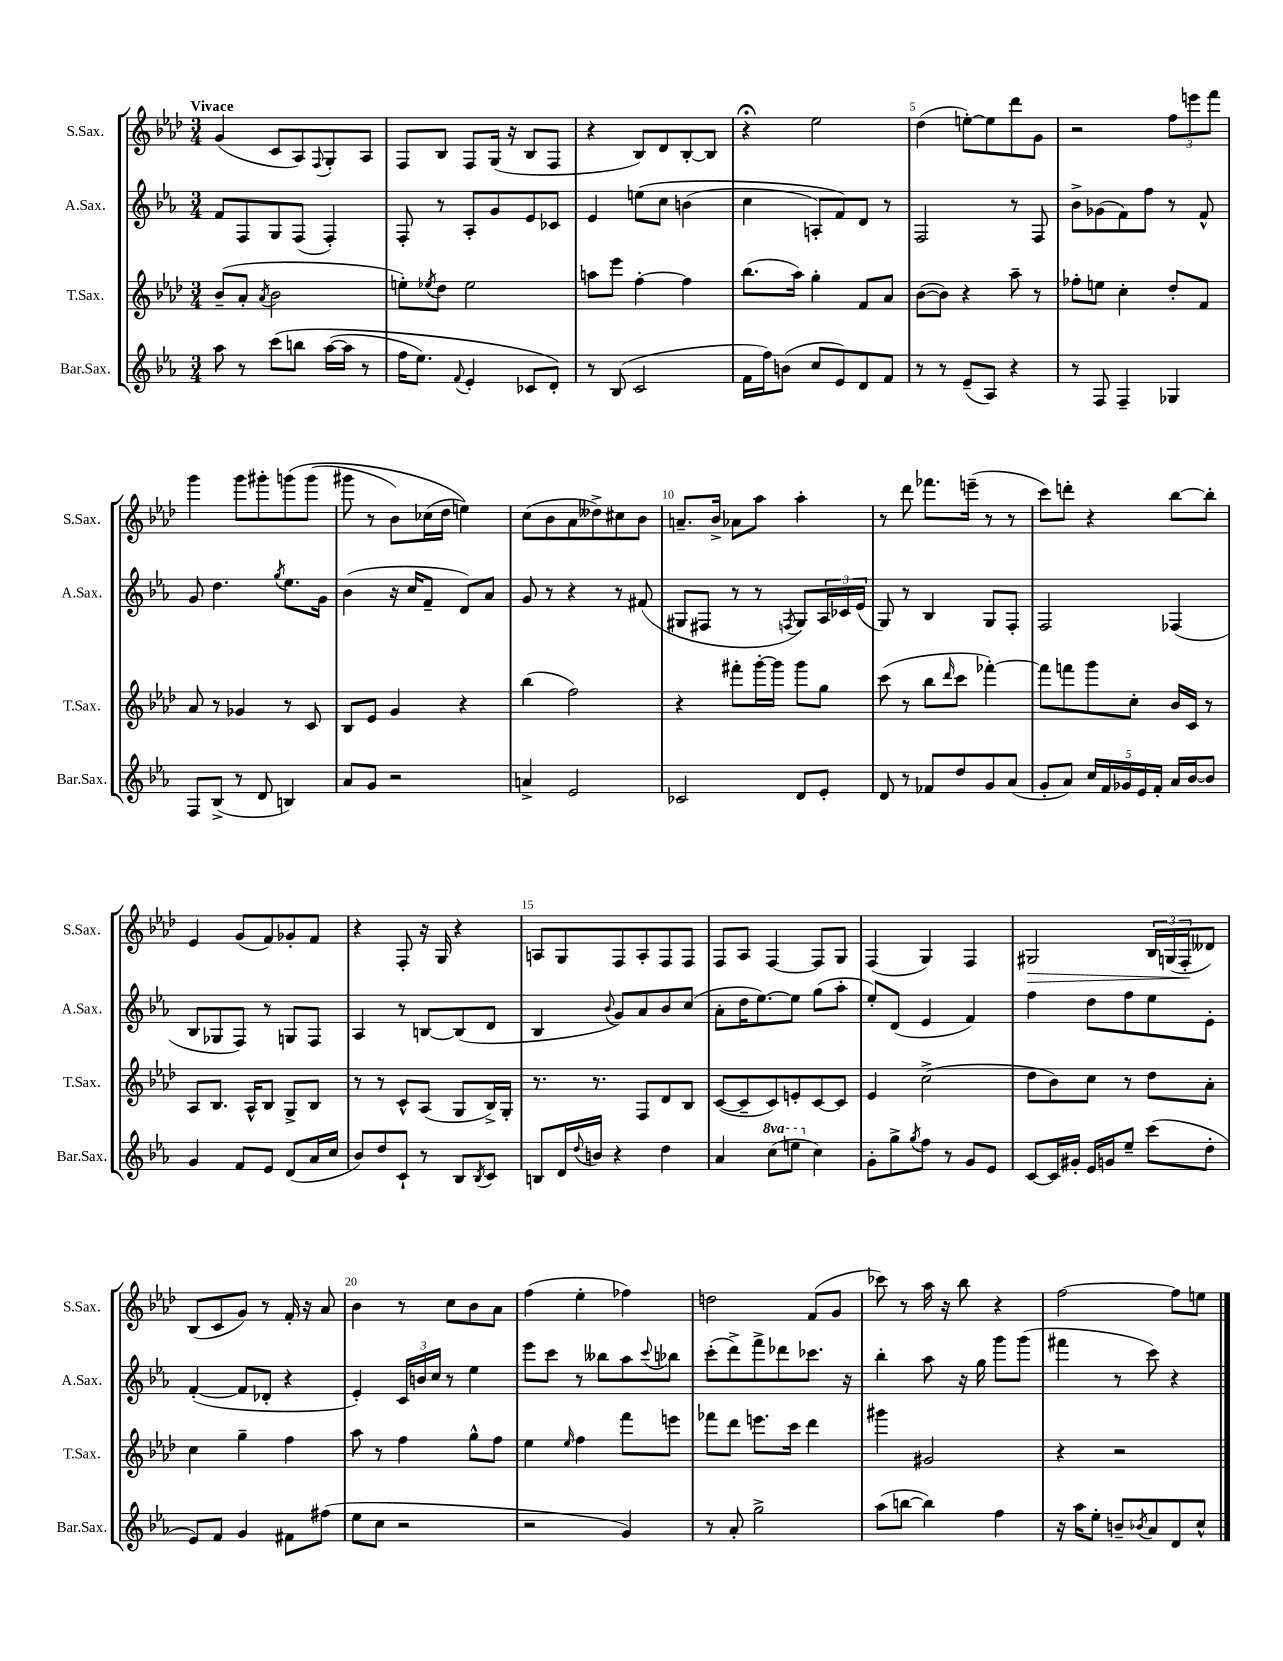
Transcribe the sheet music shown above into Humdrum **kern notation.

**kern	**kern	**kern	**kern	**dynam
*part4	*part3	*part2	*part1	*part1
*staff4	*staff3	*staff2	*staff1	*staff1
*I"Bar.Sax.	*I"T.Sax.	*I"A.Sax.	*I"S.Sax.	*
*I'Bar.Sax.	*I'T.Sax.	*I'A.Sax.	*I'S.Sax.	*
*clefG2	*clefG2	*clefG2	*clefG2	*
*k[b-e-a-]	*k[b-e-a-d-]	*k[b-e-a-]	*k[b-e-a-d-]	*
*M3/4	*M3/4	*M3/4	*M3/4	*
=1	=1	=1	=1	=1
!	!	!	!LO:TX:a:B:t=Vivace	!
8aa-\	(8b-~/L	8f/L	(4g/	.
8r	8a-'/J	8F/	.	.
.	8qa-/	.	.	.
(8ccc\L	2b-\	8G/	8c/L	.
8bbn\J	.	(8F/J	8A-/)	.
.	.	.	8qqF/	.
([16aa-\LL	.	4F'/)	8G'/	.
16aa-\JJ]	.	.	.	.
8r	.	.	8A-/J	.
=2	=2	=2	=2	=2
16ff\KL	8een'\L)	8F'/	8F/L	.
8.ee-\J)	.	.	.	.
.	8qee-X/	.	.	.
.	8dd-\J	8r	8B-/J	.
8qqf/	.	.	.	.
4e-'/	2ee-\	8A-'/L	8F/L	.
.	.	8g/	(16G/Jk	.
.	.	.	16r	.
8c-X/L	.	8e-/	8B-/L	.
8d'/J)	.	8c-X/J	8F/J	.
=3	=3	=3	=3	=3
8r	8aan\L	4e-/	4r	.
(8B-/	8eee-\J	.	.	.
2c/	[4ff'\	(8een\L	8B-/L)	.
.	.	8cc\J	8d-/	.
.	4ff\]	(4bn\	[8B-'/	.
.	.	.	8B-/J]	.
=4	=4	=4	=4	=4
16f\LL	(8.bb-\L	4cc\	4r;<	.
16ff\J)	.	.	.	.
(8bn\J	.	.	.	.
.	16aa-\Jk)	.	.	.
8cc/L	4gg'\	8An'/L)	2ee-\	.
8e-/)	.	8f/)	.	.
8d/	8f/L	8d/J	.	.
8f/J	8a-/J	8r	.	.
=5	=5	=5	=5	=5
8r	([8b-\L	2F/	(4dd-\	.
8r	8b-\J])	.	.	.
(8e-~/L	4r	.	[8een'\L)	.
8A-/J)	.	.	8ee\]	.
4r	8aa-~\	8r	8ddd-\	.
.	8r	8F/	8g\J	.
=6	=6	=6	=6	=6
8r	8ff-X'\L	8b-^\L	2r	.
8F/	8een\J	(8g-X\	.	.
4F~/	4cc'\	8f\)	.	.
.	.	8ff\J	.	.
4G-X/	8dd-'/L	8r	12ff\L	.
.	.	.	12eeen\	.
.	8f/J	8f^^/	.	.
.	.	.	12fff\J	.
!!LO:LB:g=z
=7	=7	=7	=7	=7
8F/L	8a-/	8g/	4ggg\	.
(8B-^/J	8r	4.dd\	.	.
8r	4g-X/	.	8ggg\L	.
8d/	.	.	8ggg#X'\	.
.	.	8qgg/	.	.
4Bn/)	8r	8.ee-\L	(8gggn\	.
.	8c/	.	(8ggg\J	.
.	.	16g\Jk	.	.
=8	=8	=8	=8	=8
8a-/L	8B-/L	(4b-\	8ggg#X\	.
8g/J	8e-/J	.	8r	.
2r	4g/	16r	8b-\L)	.
.	.	16cc/KL	.	.
.	.	8f~/J	(16cc-X\L	.
.	.	.	16dd-\JJ	.
.	4r	8d/L)	4een\))	.
.	.	8a-/J	.	.
=9	=9	=9	=9	=9
4an^/	(4bb-\	8g/	(8cc\L	.
.	.	8r	8b-\	.
2e-/	2ff\)	4r	8a-\	.
.	.	.	8dd--X^\)	.
.	.	8r	8cc#X\	.
.	.	(8f#X/	8b-\J	.
=10	=10	=10	=10	=10
2c-X/	4r	8G#X/L	8.an~/L	.
.	.	8F#X/J	.	.
.	.	.	16b-^/Jk	.
.	8fff#X'\L	8r	8a-X\L	.
.	[16ggg'\L	8r	8aa-\J	.
.	16ggg\JJ]	.	.	.
.	.	8qFn/	.	.
8d/L	8ggg\L	8G#/L)	4aa-'\	.
8e-'/J	8gg\J	24A-/L	.	.
.	.	24c-X/	.	.
.	.	(24e-/JJ	.	.
=11	=11	=11	=11	=11
8d/	(8ccc\	8G/)	8r	.
8r	8r	8r	8ddd-\	.
8f-X/L	8bb-\L	4B-/	8.fff-X\L	.
.	16qqddd-/	.	.	.
8dd/	8ccc\J	.	.	.
.	.	.	(16eeen~\Jk	.
8g/	[4fff-X'\)	8G/L	8r	.
(8a-/J	.	8F'/J	8r	.
=12	=12	=12	=12	=12
8g'/L	8fff-\L]	2F/	8ccc\L)	.
8a-/J)	8fffn\	.	8dddn'\J	.
20cc/LL	8ggg\	.	4r	.
20f/	.	.	.	.
20g-X/	.	.	.	.
.	8cc'\J	.	.	.
20e-/	.	.	.	.
20f'/JJ	.	.	.	.
16a-/LL	16b-/LL	(4F-X/	[8bb-\L	.
[16b-/J	16c/JJ	.	.	.
8b-/J]	8r	.	8bb-'\J]	.
!!LO:LB:g=z
=13	=13	=13	=13	=13
4g/	8A-/L	8B-/L	4e-/	.
.	8.B-/J	8G-X/	.	.
8f/L	.	8F/J)	(8g/L	.
.	16A-^^/KL	.	.	.
8e-/J	8B-/J	8r	8f/)	.
(8d/L	8G^/L	8Gn/L	8g-X'/	.
16a-/L	8B-/J	8F/J	8f/J	.
16cc/JJ	.	.	.	.
=14	=14	=14	=14	=14
8b-/L)	8r	4A-/	4r	.
8dd/	8r	.	.	.
8c`/J	8c^^/L	8r	8F'/	.
8r	(8A-/J	[8Bn/L	16r	.
.	.	.	16G/	.
8B-/L	8G/L	(8B/]	4r	.
8qB-/	.	.	.	.
8c/J	16B-^/L)	8d/J	.	.
.	16G'/JJ	.	.	.
=15	=15	=15	=15	=15
8Bn/L	8.r	4B-/	8An/L	.
16d/L	.	.	8G/	.
8qqdd/	.	.	.	.
16bn/JJ	8.r	.	.	.
.	.	8qqb-/	.	.
4r	.	8g/L)	8F/	.
.	8F/L	8a-/	8A'/	.
4dd\	8d-/	8b-/	8F/	.
.	8B-/J	(8cc/J	8F/J	.
=16	=16	=16	=16	=16
4a-/	([8c/L	8a-'\L	8F/L	.
.	8c~/]	16dd\K	8A-/J	.
.	.	[8.ee-\)	.	.
*8va	*	*	*	*
(8ccc\L	8c/)	.	[4F/	.
8eeen\J	8en'/	8ee-\J]	.	.
*X8va	*	*	*	*
4cc\)	[8c/	(8gg\L	8F/L]	.
.	8c/J]	8aa-'\J	8G/J	.
=17	=17	=17	=17	=17
8g'\L	4e-/	8ee-'/L)	(4F/	.
8gg^\	.	(8d/J	.	.
8qgg/	.	.	.	.
8ff\J	(2cc^\	4e-/	4G/)	.
8r	.	.	.	.
8g/L	.	4f/)	4F/	.
8e-/J	.	.	.	.
=18	=18	=18	=18	=18
!	!	!	!	!LO:HP:b
[8c/L	8dd-\L	4ff\	2G#X/	>
16c/L]	8b-\)	.	.	.
16g#X'/JJ	.	.	.	.
16e-/LL	8cc\J	8dd\L	.	.
16gn/J	.	.	.	.
8ee-~/J	8r	8ff\	.	.
(8ccc\L	8dd-\L	8ee-\	24B-/LL	.
.	.	.	(24Gn/	.
.	.	.	24F'/J	.
8dd'\J	8a-'\J	8e-'\J	8d--X/J)	]
!!LO:LB:g=z
=19	=19	=19	=19	=19
8e-/L)	4cc\	([4f'/	(8B-/L	.
8f/J	.	.	8c/	.
4g/	4gg~\	8f/L]	8g/J)	.
.	.	8d-X'/J	8r	.
8f#X\L	4ff\	4r	16f'/	.
.	.	.	16r	.
(8ff#X\J	.	.	8a-/	.
=20	=20	=20	=20	=20
8ee-\L	8aa-\	4e-'/)	4b-\	.
8cc\J	8r	.	.	.
2r	4ff\	24c/LL	8r	.
.	.	24bn/	.	.
.	.	24cc/JJ	.	.
.	.	8r	8cc\L	.
.	8gg^^\L	4ee-\	8b-\	.
.	8ff\J	.	8a-\J	.
=21	=21	=21	=21	=21
2r	4ee-\	8eee-\L	(4ff\	.
.	.	8ccc\J	.	.
.	16qqee-/	.	.	.
.	4ff\	8r	4ee-'\	.
.	.	8bb--X\L	.	.
4g/)	8fff\L	8aa-\	4ff-X\)	.
.	.	8qqccc/	.	.
.	8eeen\J	8bb-X\J	.	.
=22	=22	=22	=22	=22
8r	8fff-X\L	(8ccc'\L	2ddn\	.
8a-'/	8ddd-\J	8ddd^\)	.	.
2gg^\	8.eeen\L	8fff^\	.	.
.	.	8ddd-X\	.	.
.	16ccc\Jk	.	.	.
.	4ddd-\	8.ccc-X\J	(8f/L	.
.	.	.	8g/J	.
.	.	16r	.	.
=23	=23	=23	=23	=23
(8aa-\L	4ggg#X\	4bb-'\	8ccc-X\)	.
[8bbn\J	.	.	8r	.
4bb\])	2g#X/	8aa-\	16aa-\	.
.	.	.	16r	.
.	.	16r	8bb-\	.
.	.	16gg\	.	.
4ff\	.	8ggg\L	4r	.
.	.	(8ggg\J	.	.
=24	=24	=24	=24	=24
16r	4r	4fff#X\	[2ff\	.
16aa-\KL	.	.	.	.
8ee-'\J	.	.	.	.
8bn~/L	2r	8r	.	.
8qb-X/	.	.	.	.
8a-/	.	8ccc\)	.	.
8d/	.	4r	8ff\L]	.
8cc^^/J	.	.	8een\J	.
==	==	==	==	==
*-	*-	*-	*-	*-
